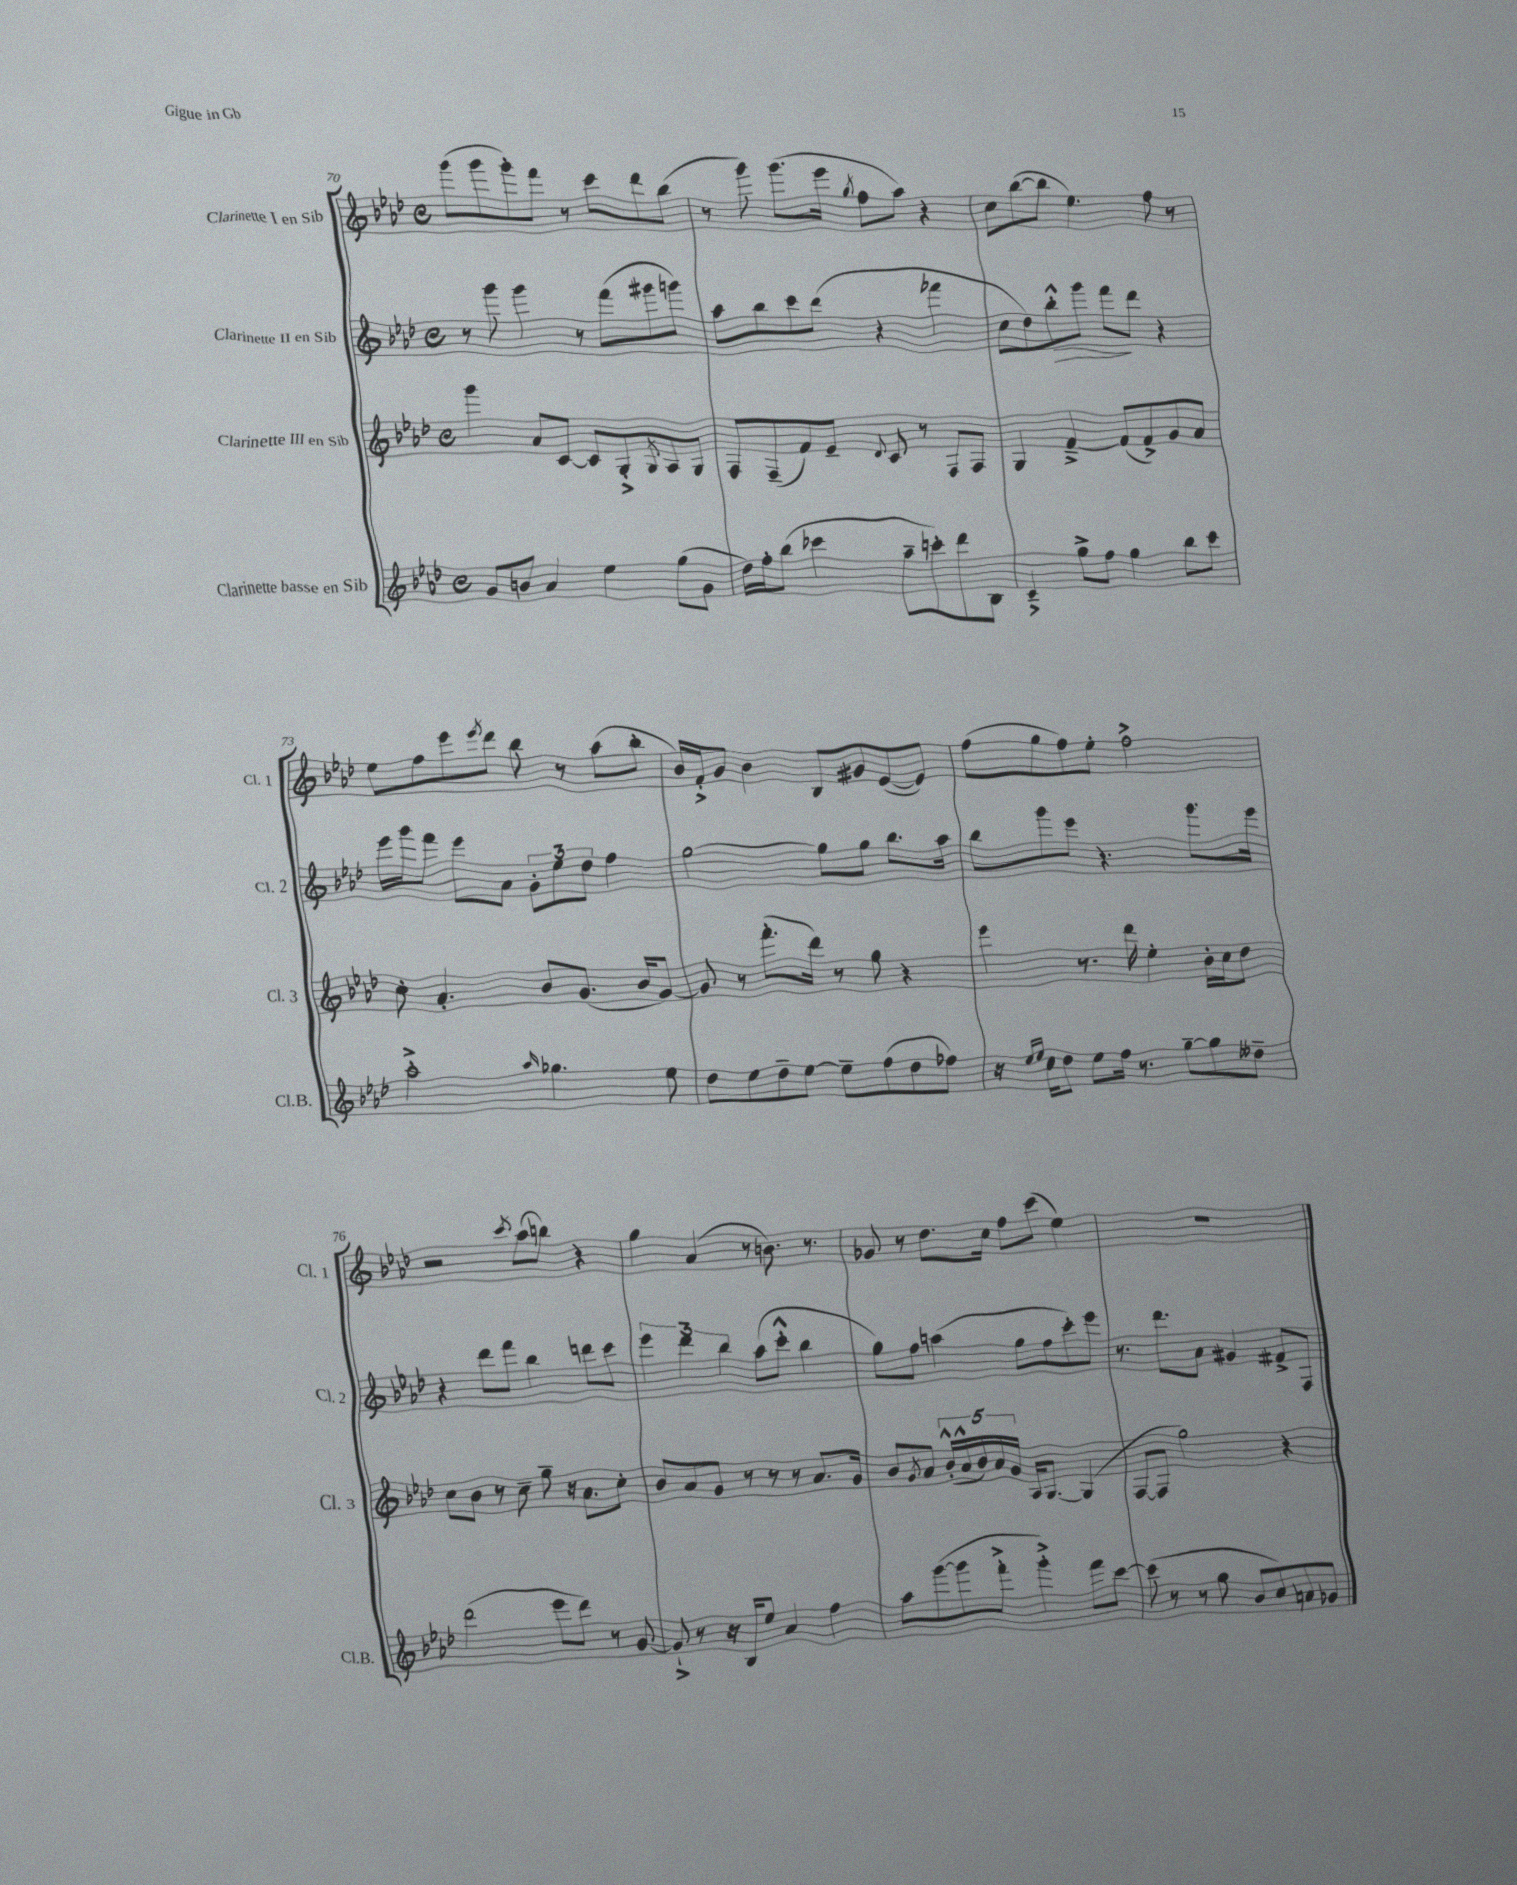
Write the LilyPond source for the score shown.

<<
\new StaffGroup <<
\new Staff = "s0" \with { instrumentName = "Clarinette I en Sib" shortInstrumentName = "Cl. 1" } {
    \clef treble \key aes \major \defaultTimeSignature \time 4/4
    g'''8( g'''8 g'''8-.) f'''8 r8 c'''8 des'''8 bes''8( |
    r8 g'''8) g'''8.( ees'''16 \acciaccatura { g''8 } f''8 aes''8) r4 |
    c''8 bes''8~( bes''8 ees''4.) f''8 r8 |
    ees''8 f''8 ees'''8 \acciaccatura { ees'''8 } des'''8 bes''8 r8 aes''8( bes''8-. |
    bes'16) f'16-.-> g'8 bes'4 bes8 gis'8 ees'8~( ees'8) |
    f''8( g''8 f''8) ees''8-. f''2-> |
    r2 \acciaccatura { c'''8 } aes''8( b''8) r4 |
    g''4 aes'4( r8 b'8.) r8. |
    ges'8 r8 des''8. c''16 f''8 c'''8( ees''4) |
    R1 \bar "|." |
}
\new Staff = "s1" \with { instrumentName = "Clarinette II en Sib" shortInstrumentName = "Cl. 2" } {
    \clef treble \key aes \major \defaultTimeSignature \time 4/4
    r8 g'''8 g'''4 r8 f'''8( gis'''8 g'''8) |
    aes''8 bes''8 c'''8 des'''8( r4 fes'''4 |
    c''8 des''8) bes''8-.-^\> g'''8 f'''8\! des'''8 r4 |
    ees'''16 g'''16 f'''8 ees'''8 aes'8 \tuplet 3/2 { g'8-. ees''8 des''8 } f''4 |
    g''2~ g''8 g''8 bes''8. aes''16 |
    bes''8 g'''8 ees'''8 r4. g'''8. ees'''16 |
    r4 des'''8 f'''8 bes''4 d'''8 c'''8 |
    \tuplet 3/2 { ees'''4 des'''4 bes''4 } aes''8( c'''8-.-^ bes''4 |
    g''8) f''8 a''4( g''8 f''8 c'''8-.) ees'''8 |
    r8. des'''8. aes'8 gis'4 fis'8-> f8 \bar "|." |
}
\new Staff = "s2" \with { instrumentName = "Clarinette III en Sib" shortInstrumentName = "Cl. 3" } {
    \clef treble \key aes \major \defaultTimeSignature \time 4/4
    g'''4 aes'8 c'8~ c'8 g8-.-> \acciaccatura { g8 } aes8 g8 |
    f8 f8--( f'8) ees'8-- \appoggiatura { des'8 } c'8 r8 f8 f8 |
    g4 f'4~---> f'8( f'8->) g'8 aes'8 |
    c''8-. aes'4.-. bes'8 g'8.( bes'16 g'8~) |
    g'8 r8 f'''8.-.( des'''16) r8 g''8 r4 |
    ees'''4 r8. des'''16 ees''4-. bes'16-. c''16 des''8 |
    c''8 bes'8 r8 c''8-- g''8-- r16 aes'8. c''8-. |
    bes'8 aes'8 g'8 r8 r8 r8 aes'8. g'16 |
    bes'8 \acciaccatura { g'8 } aes'8 \tuplet 5/4 { bes'16-.-^( aes'16-^ bes'16) aes'16 g'16 } aes16 g8.~ g4( |
    f8~ f8 g''2) r4 \bar "|." |
}
\new Staff = "s3" \with { instrumentName = "Clarinette basse en Sib" shortInstrumentName = "Cl.B." } {
    \clef treble \key aes \major \defaultTimeSignature \time 4/4
    g'8 b'8 aes'4 ees''4 g''8( g'8 |
    des''16) f''16-. bes''8( ces'''4 aes''8-- c'''8-.) des'''8 bes8 |
    c'4---> g''8-> f''8 g''4 bes''8 c'''8 |
    aes''2-.-> \grace { aes''16 } ges''4. ees''8 |
    des''8 ees''8 des''8-- ees''8~ ees''8-- f''8( des''8 fes''8) |
    r16 \grace { ees''16 ees''16 } c''16 des''8 ees''8 f''16 r8. g''8~-- g''8 deses''8-- |
    des'''2( ees'''8 des'''8) r8 g'8~ |
    g'8-!-> r8 r16 bes16 ees''8 aes'4 f''4 |
    aes''8 g'''8~( g'''8 f'''8-.-> g'''4-.->) f'''8 c'''8~ |
    c'''8( r8 r8 g''8 bes'8 c''8) a'8 ges'8 \bar "|." |
}
>>
>>
\layout { \context { \Score currentBarNumber = #70 } }
